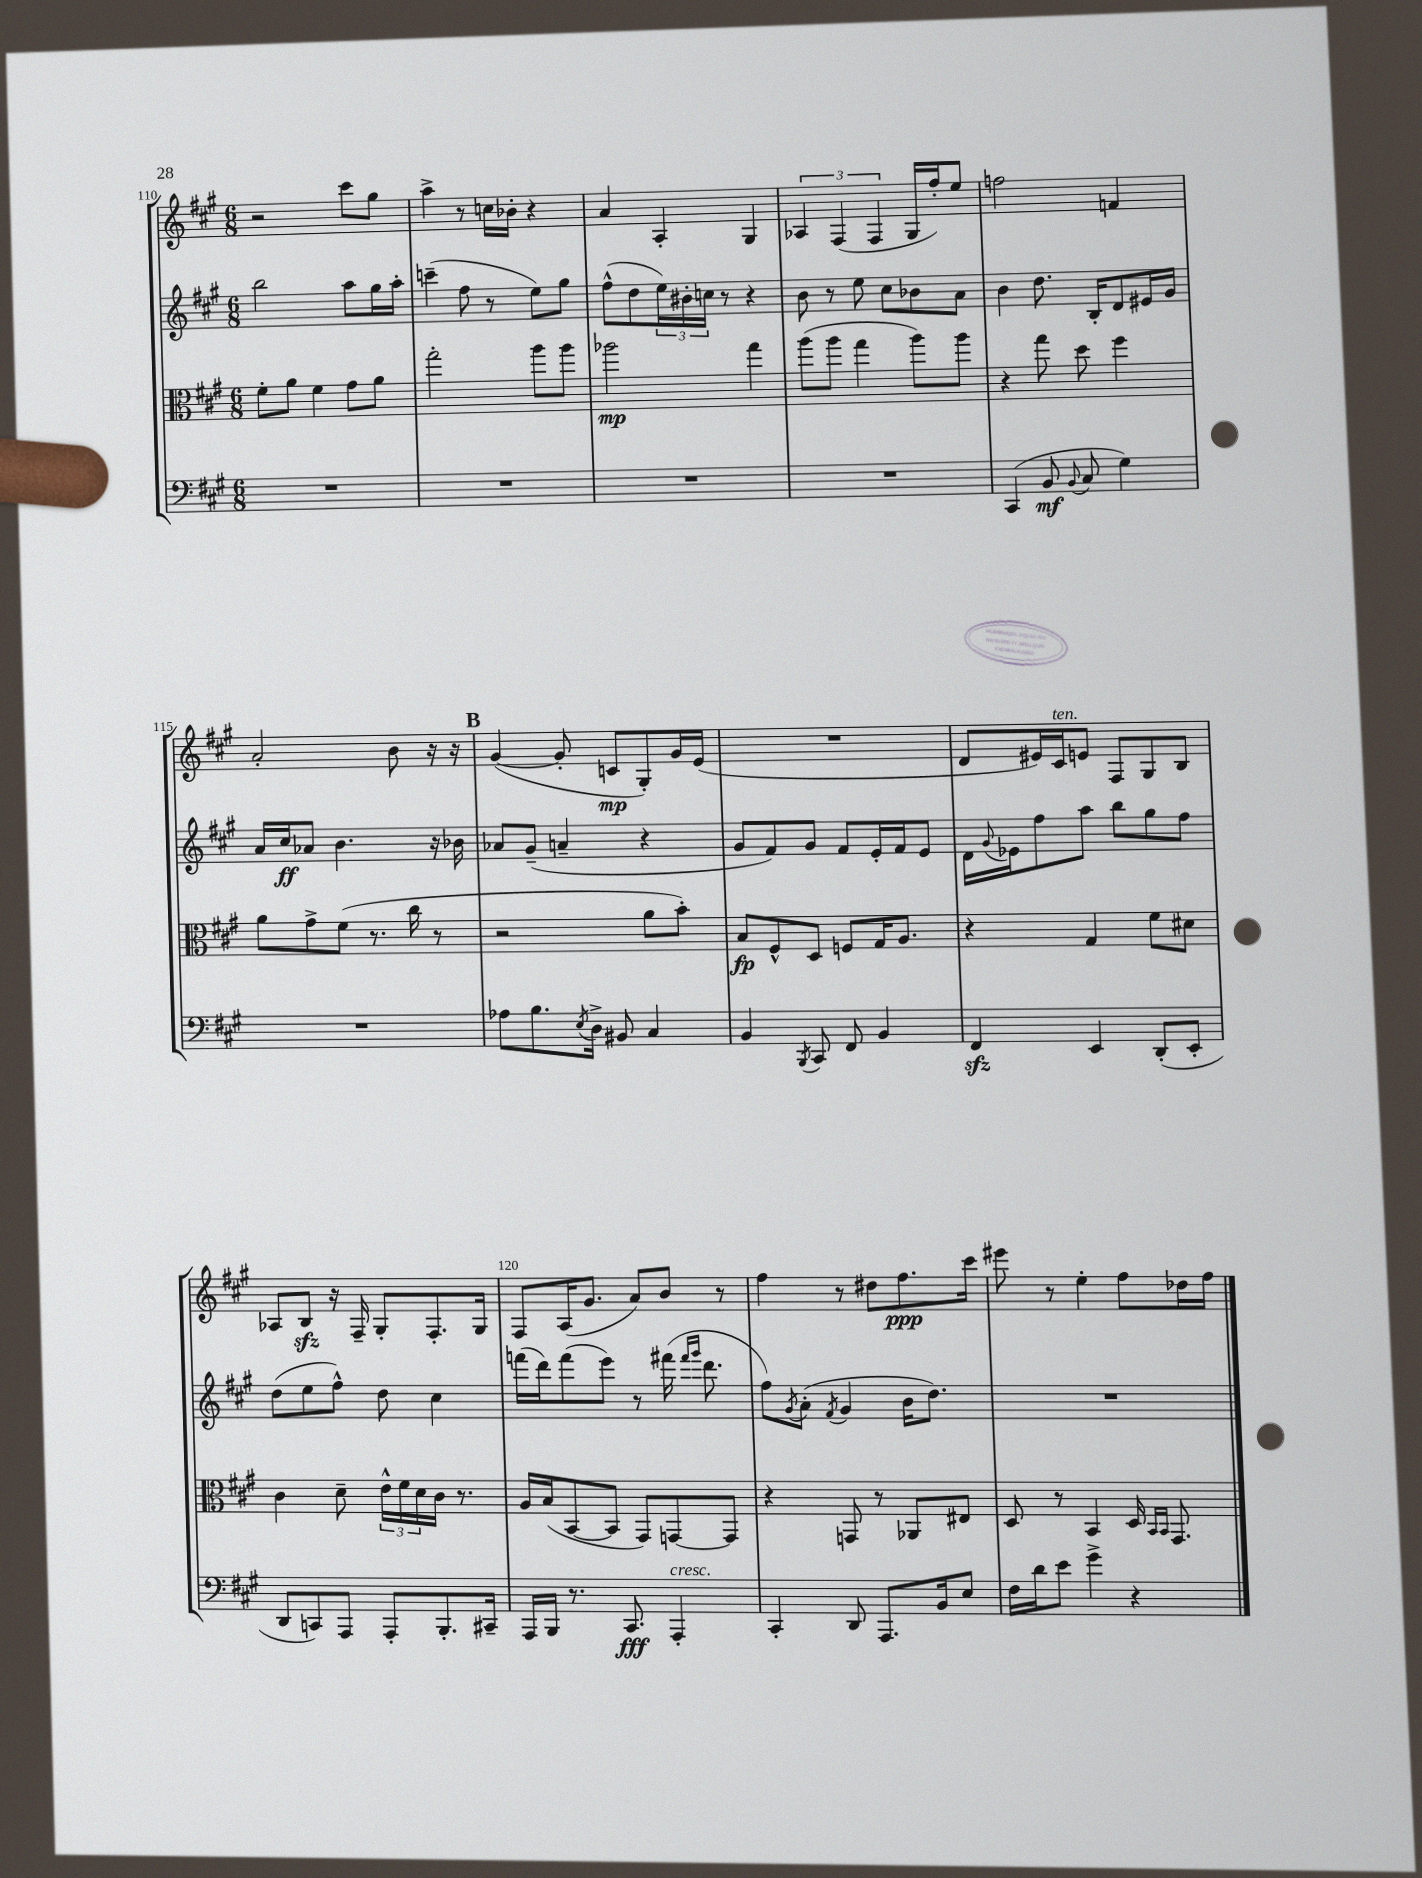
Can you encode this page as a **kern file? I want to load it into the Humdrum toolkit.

**kern	**kern	**kern	**kern
*staff4	*staff3	*staff2	*staff1
*clefF4	*clefC3	*clefG2	*clefG2
*k[f#c#g#]	*k[f#c#g#]	*k[f#c#g#]	*k[f#c#g#]
*M6/8	*M6/8	*M6/8	*M6/8
2.r	8f#'\L	2bb\	2r
.	8a\J	.	.
.	4f#\	.	.
.	8g#\L	8aa\L	8ccc#\L
.	8a\J	16gg#\L	8gg#\J
.	.	16aa'\JJ	.
=	=	=	=
2.r	2gg#'\	(4ccc~\	4aa^\
.	.	8ff#\	8r
.	.	8r	16cc\LL
.	.	.	16b-'\JJ
.	8aa\L	8ee\L)	4r
.	8aa\J	8gg#\J	.
=	=	=	=
2.r	2aa-\	(8ff#^^\L	4a/
.	.	8dd\	.
.	.	24ee\L)	4A'/
.	.	24b#'\	.
.	.	24cc\JJ	.
.	.	8r	.
.	4gg#\	4r	4G#/
=	=	=	=
2.r	(8aa\L	8b\	6A-/
.	8aa\J	8r	.
.	.	.	(6F#/
.	4gg#\	8ee\	.
.	.	.	6F#/
.	.	8cc#\L	.
.	8aa\L)	8b-\	16G#/LL
.	.	.	16ff#'/J)
.	8aa\J	8a\J	8ee/J
=	=	=	=
(4CC#/	4r	4b\	2ff\
8BB/	8gg#\	8.dd\	.
8qqBB/	.	.	.
8C#/	8dd\	.	.
.	.	16B'/LK	.
4G#\)	4ff#\	8d/	4f/
.	.	16e#/L	.
.	.	16g#/JJ	.
=	=	=	=
2.r	8a\L	16a/LL	2a'/
.	.	16cc#/J	.
.	8g#^\	8a-/J	.
.	(8f#\J	4.b\	.
.	8.r	.	.
.	.	.	8b\
.	16cc#\	.	.
.	8r	16r	16r
.	.	16b-\	16r
=	=	=	=
8A-\L	2r	8a-/L	([4g#/
8.B\	.	(8g#~/J	.
.	.	4a~/	8g#'/]
8qE/	.	.	.
16D^\Jk	.	.	.
8BB#/	.	.	8c/L
4C#/	8a\L	4r	8G#'/)
.	8b'\J)	.	16g#/L
.	.	.	(16e/JJ
=	=	=	=
4BB/	8B/L	8g#/L	2.r
.	8F#^^/	8f#/)	.
8qBBB/	.	.	.
8CC#/	8D/J	8g#/J	.
8FF#/	8F/L	8f#/L	.
4BB/	16G#/K	16e'/L	.
.	8.A/J	16f#/J	.
.	.	8e/J	.
=	=	=	=
4FF#/	4r	16d\LL	8d/L
.	.	8qqg#/	.
.	.	16e-\J	.
.	.	8ff#\	16e#/L)
.	.	.	16c#/J
4EE/	4G#/	8aa\J	8e/J
.	.	8bb\L	8F#/L
(8DD'/L	8f#\L	8gg#\	8G#/
8EE'/J	8d#\J	8ff#\J	8B/J
=	=	=	=
8DD/L	4c#\	(8dd\L	8A-/L
8CC/)	.	8ee\	8B/J
8AAA/J	8d~\	8ff#^^\J)	16r
.	.	.	16F#~/
8AAA'/L	24e^^\LL	8dd\	8G#'/L
.	24f#\	.	.
.	24d\	.	.
8.BBB'/	16c#\JJ	4cc#\	8.F#'/
.	8.r	.	.
16CC#~/Jk	.	.	16G#/Jk
=	=	=	=
16AAA/LL	16A/LL	(16fff\LL	8F#/L
16BBB/JJ	(16B/J	16ddd\J)	.
8.r	[8BB/	(8fff\	(16A/K
.	.	.	8.g#/J
.	8BB/]J	8eee\J)	.
8.CC#/	.	.	.
.	8GG#/L)	8r	8a/L)
4AAA'/	[8GG/	(16fff#\	8b/J
.	.	16qqfff#/LL	.
.	.	16qqggg#/JJ	.
.	.	8.ddd\	.
.	8GG/]J	.	8r
=	=	=	=
4CC#'/	4r	8ff#\L)	4ff#\
.	.	8qg#/	.
.	.	(8a'\J	.
.	.	8qf#/	.
8DD/	8GG/	4g#/	8r
8.AAA/L	8r	.	8dd#\L
.	8AA-/L	16b\LK	8.ff#\
16BB/k	.	8.dd\J)	.
8E/J	8E#/J	.	.
.	.	.	16ccc#\Jk
=	=	=	=
16F#\LL	8D/	2.r	8eee#\
16d\J	.	.	.
8e\J	8r	.	8r
4g#^\	4BB/	.	4ee'\
4r	16D/	.	8ff#\L
.	16qqBB/LL	.	.
.	16qqBB/JJ	.	.
.	8.GG#/	.	.
.	.	.	16dd-\L
.	.	.	16ff#\JJ
==	==	==	==
*-	*-	*-	*-
